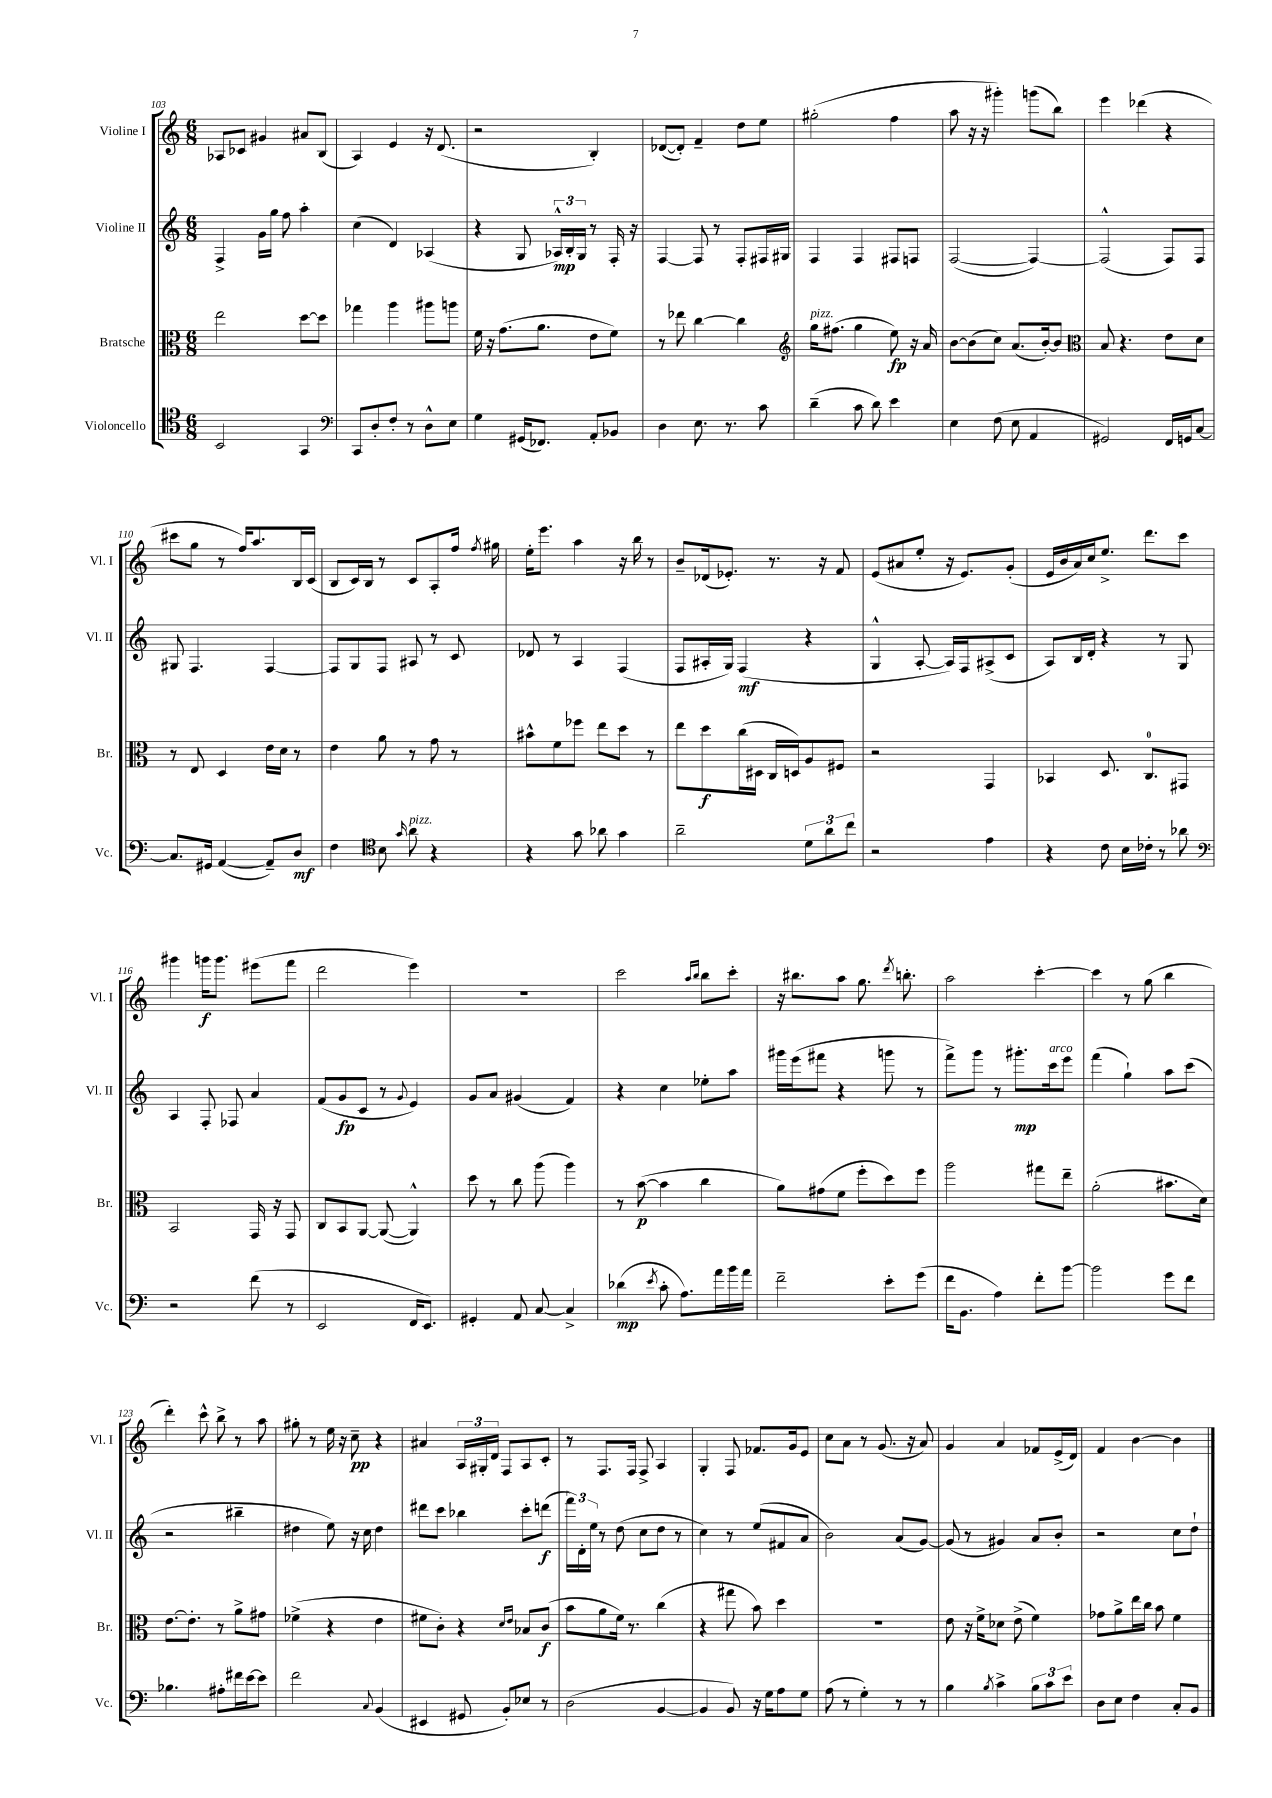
<<
\new StaffGroup <<
\new Staff = "s0" \with { instrumentName = "Violine I" shortInstrumentName = "Vl. I" } {
    \clef treble \key c \major \numericTimeSignature \time 6/8
    \autoBeamOff aes8[ ces'8] gis'4 ais'8[ b8]( |
    a4) e'4 r16 d'8.( |
    r2 b4-.) |
    des'8[~( des'8]-.) f'4-- d''8[ e''8] |
    gis''2-.( f''4 |
    a''8 r16 r16 gis'''4-.) g'''8[( b''8]) |
    e'''4 des'''4( r4 |
    cis'''8[ g''8] r8 f''16[) a''8. b16 c'16]( |
    b8[ c'16) b16] r8 c'8[ a8-. f''16] \acciaccatura { f''8 } gis''16 |
    e''16[-. e'''8.] a''4 r16 b''16 r8 |
    b'8[-- des'16( ees'8.]-.) r8. r16 f'8 |
    e'8[( ais'8 e''8]-. r16 e'8.[) g'8]-.( |
    e'16[ b'16 a'16) c''16 e''8.]-> d'''8.[ c'''8] |
    gis'''4 g'''16[\f g'''8.] eis'''8[( f'''8] |
    d'''2 e'''4) |
    R2. |
    c'''2 \grace { a''16[ b''16] } b''8[ c'''8]-. |
    r16 bis''8.[ a''8] g''8. \acciaccatura { d'''8 } b''8.-. |
    a''2 c'''4~-. |
    c'''4 r8 g''8( b''4 |
    d'''4-.) c'''8-^ b''8-> r8 a''8 |
    gis''8-. r8 e''16 r16 c''8--\pp r4 |
    ais'4 \tuplet 3/2 { a16[ gis16-. d'16] } f8[ a8 c'8]-. |
    r8 f8.[ f16] f8-> a4 |
    g4-. f8 fes'8.[ g'16 e'8] |
    c''8[ a'8] r8 g'8.( r16 a'8) |
    g'4 a'4 fes'8[ e'16->( d'16]) |
    f'4 b'4~ b'4 \bar "|." |
}
\new Staff = "s1" \with { instrumentName = "Violine II" shortInstrumentName = "Vl. II" } {
    \clef treble \key c \major \numericTimeSignature \time 6/8
    \autoBeamOff f4-> g'16[ g''16] f''8 a''4-. |
    c''4( d'4) aes4( |
    r4 g8 \tuplet 3/2 { aes16[-^\mp) b16-. g16] } r8 f16-. r16 |
    f4~ f8 r8 f8[-. fis16 gis16] |
    f4 f4 fis8[ f8] |
    f2~( f4~) |
    f2-^( f8[) f8] |
    gis8 f4. f4~ |
    f8[ g8 f8] ais8 r8 c'8 |
    des'8 r8 a4 f4( |
    f8[ ais16-. g16]) f4\mf( r4 |
    g4-^ a8~-. a16[) f16 ais8->( c'8] |
    a8[) b16 d'16]-. r4 r8 g8 |
    a4 f8-. fes8 a'4 |
    f'8[( g'8\fp c'8] r8 \appoggiatura { g'8 } e'4) |
    g'8[ a'8] gis'4( f'4) |
    r4 c''4 ees''8[-. a''8] |
    gis'''16[ e'''16( fis'''8] r4 g'''8 r8 |
    f'''8[->) g'''8] r8 gis'''8.[-.\mp c'''16^\markup { \italic "arco" } e'''8] |
    f'''4( g''4-!) a''8[ c'''8]( |
    r2 bis''4-- |
    dis''4 e''8) r16 c''16 dis''4 |
    dis'''8[ c'''8] bes''4 c'''8[-. d'''8]\f( |
    \tuplet 3/2 { f'''16[) d'16-. e''16] } r8 d''8( c''8[ d''8] r8 |
    c''4) r8 e''8[( fis'8 a'8] |
    b'2) a'8[( g'8]~) |
    g'8( r8 gis'4) a'8[ b'8]-. |
    r2 c''8[ d''8]-! \bar "|." |
}
\new Staff = "s2" \with { instrumentName = "Bratsche" shortInstrumentName = "Br." } {
    \clef alto \key c \major \numericTimeSignature \time 6/8
    \autoBeamOff e''2 d''8[~ d''8] |
    ges''4 a''4 ais''8[ a''8] |
    f'16 r16 g'8.[( a'8.] e'8[ f'8]) |
    r8 ees''8 c''4~ c''4 |
    \clef treble g''16[^\markup { \italic "pizz." } fis''8.]( g''4 e''8\fp) r16 a'16 |
    b'8[~ b'8( c''8]) a'8.[( b'16~-.) b'8] |
    \clef alto b8 r4. e'8[ d'8] |
    r8 e8 d4 e'16[ d'16] r8 |
    e'4 a'8 r8 g'8 r8 |
    bis'8[-^ f'8 fes''8] e''8[ d''8] r8 |
    e''8[ d''8\f c''16( dis16] c16[ d16) a8 fis8] |
    r2 g,4 |
    bes,4 d8. c8.[-0 gis,8] |
    b,2 g,16 r16 g,8 |
    c8[ b,8 a,8]~ a,8~( a,4-^) |
    d''8 r8 c''8 a''8( a''4) |
    r8 b'8~\p( b'4 c''4 |
    a'8[) gis'8( f'8] f''8[-. d''8) f''8] |
    a''2 gis''8[ e''8]-- |
    a'2-.( bis'8.[ d'16]) |
    e'8.[~ e'8.]-. r8 a'8[-> gis'8] |
    fes'4->( r4 e'4 |
    fis'8[ c'8]-.) r4 \grace { d'16[ e'16] } bes8[ c'8]\f( |
    b'8[ a'8 f'16]) r8. c''4( |
    r4 gis''8 b'8) d''4 |
    R2. |
    e'8 r16 f'16[-> des'8] e'8->( f'4) |
    ges'8[ a'8-> e''16 c''16] b'8 f'4 \bar "|." |
}
\new Staff = "s3" \with { instrumentName = "Violoncello" shortInstrumentName = "Vc." } {
    \clef tenor \key c \major \numericTimeSignature \time 6/8
    \autoBeamOff b,2 g,4 |
    \clef bass c,8[ d8-. f8]-. r8 d8[-^ e8] |
    g4 gis,16[( fes,8.]) a,8[-. bes,8] |
    d4 e8. r8. c'8 |
    d'4--( c'8 d'8) e'4 |
    e4 f8( e8 a,4 |
    gis,2) f,16[ g,16 c8]~ |
    c8.[ gis,16] a,4~( a,8[--) d8]\mf |
    f4 \clef tenor b8 \grace { g'16 } a'8^\markup { \italic "pizz." } r4 |
    r4 g'8 aes'8 g'4 |
    a'2-- \tuplet 3/2 { d'8[ a'8 c''8] } |
    r2 e'4 |
    r4 c'8 b16[ ces'16]-. r8 aes'8 |
    \clef bass r2 f'8( r8 |
    e,2 f,16[ e,8.]) |
    gis,4-. a,8 c8~ c4-> |
    des'4\mp( \acciaccatura { e'8 } c'8-. a8.[) a'16 b'16 a'16] |
    f'2-- e'8[-. g'8]( |
    f'16[ b,8.] a4) f'8[-. b'8]~ |
    b'2 g'8[ f'8] |
    bes4. ais8[-. fis'16 e'16~ e'8] |
    f'2 \appoggiatura { c8 } b,4( |
    eis,4 gis,8 b,8[-.) ees8] r8 |
    d2( b,4~ |
    b,4 b,8) r16 g16[ a8 g8] |
    a8( r8 g4-.) r8 r8 |
    b4 \acciaccatura { b8 } c'4-> \tuplet 3/2 { b8[ c'8 e'8] } |
    d8[ e8] f4 c8[-. b,8] \bar "|." |
}
>>
>>
\layout { \context { \Score currentBarNumber = #103 } }
